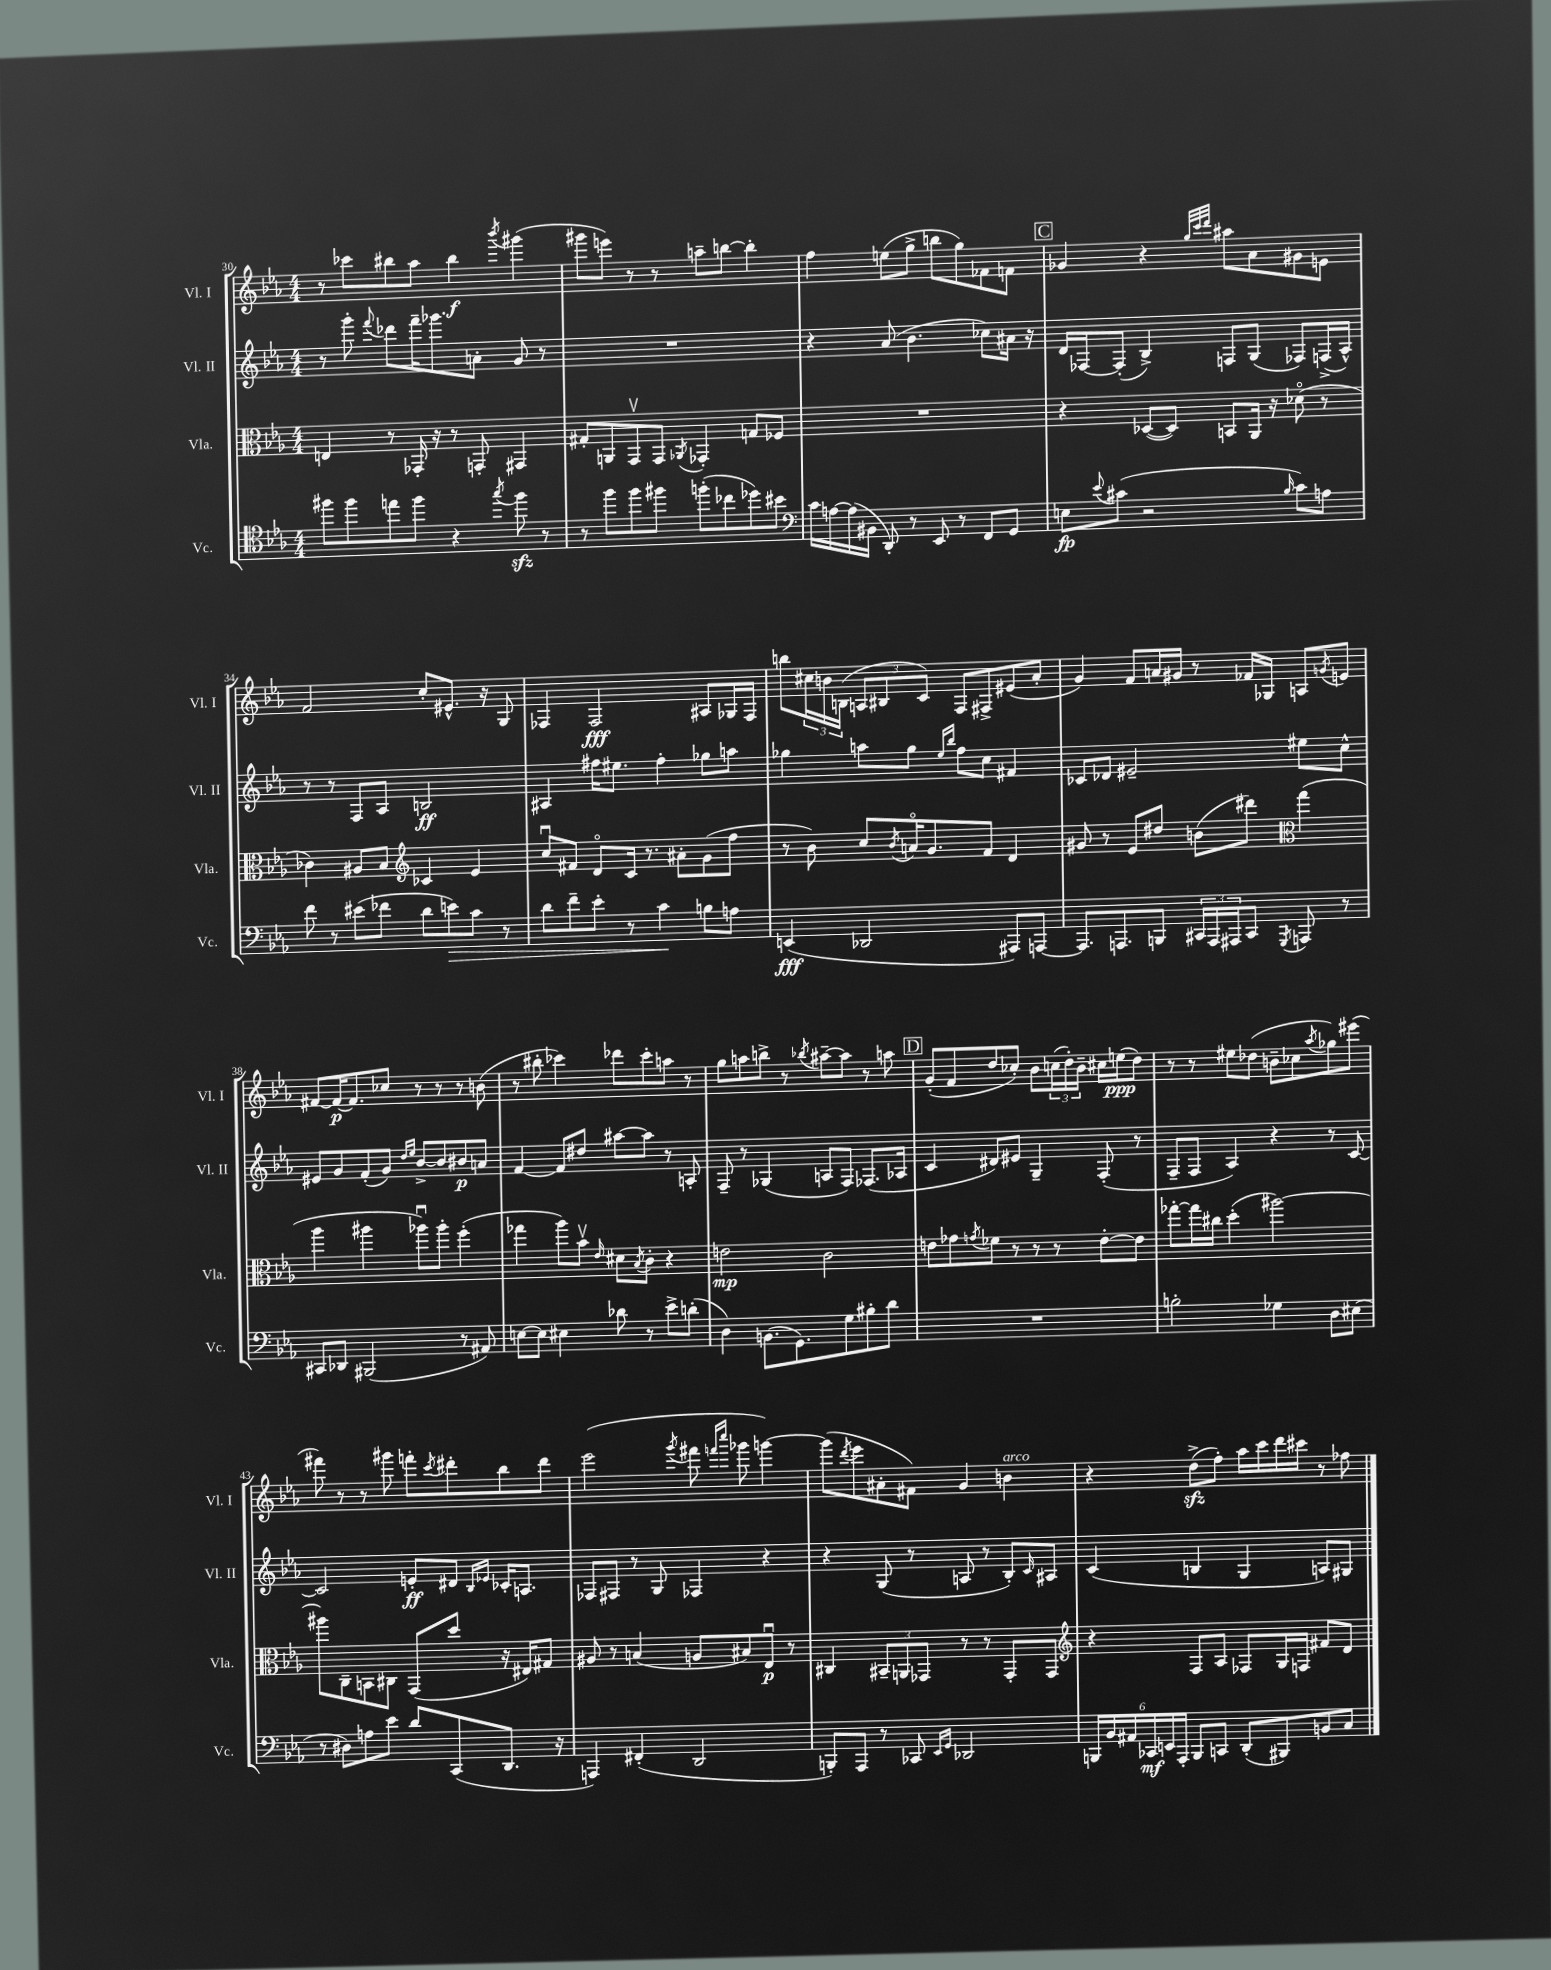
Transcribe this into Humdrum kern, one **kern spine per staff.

**kern	**dynam	**kern	**dynam	**kern	**dynam	**kern	**dynam
*part4	*part4	*part3	*part3	*part2	*part2	*part1	*part1
*staff4	*staff4	*staff3	*staff3	*staff2	*staff2	*staff1	*staff1
*I"Vc.	*	*I"Vla.	*	*I"Vl. II	*	*I"Vl. I	*
*I'Vc.	*	*I'Vla.	*	*I'Vl. II	*	*I'Vl. I	*
*clefC4	*	*clefC3	*	*clefG2	*	*clefG2	*
*k[b-e-a-]	*	*k[b-e-a-]	*	*k[b-e-a-]	*	*k[b-e-a-]	*
*M4/4	*	*M4/4	*	*M4/4	*	*M4/4	*
=30	=30	=30	=30	=30	=30	=30	=30
8ff#X\L	.	4En/	.	8r	.	8r	.
8ff#\	.	.	.	8ggg'\	.	8ccc-X\L	.
.	.	.	.	8qqfff/	.	.	.
8een\	.	8r	.	8ddd-X\L	.	8bb#X\	.
8ff#\J	.	16GG-X'/	.	16fff~\K	.	8aa-\J	.
.	.	16r	.	8.ggg-X\	.	.	.
4r	.	8r	.	.	.	4bb#\	f
.	.	8GGn'/	.	8an'\J	.	.	.
8qgg/	.	.	.	.	.	8qbbb-/	.
8ff#zz\	.	4GG#X/	.	8g/	.	(4ggg#X\	.
8r	.	.	.	8r	.	.	.
=31	=31	=31	=31	=31	=31	=31	=31
8r	.	8G#X'/L	.	1r	.	8ggg#X\L	.
8ff\L	.	8AAn/	.	.	.	8eeen\J)	.
8ff\	.	8GGv/	.	.	.	8r	.
8ff#X\J	.	8GG/J	.	.	.	8r	.
.	.	8qAA-X/	.	.	.	.	.
(8ffn'\L	.	4GG-X'/	.	.	.	8aan~\L	.
8cc-X\	.	.	.	.	.	[8bbn\J	.
8dd-X\)	.	8Gn/L	.	.	.	4bb'\]	.
8b#X\J	.	8F-X/J	.	.	.	.	.
=32	=32	=32	=32	=32	=32	=32	=32
*clefF4	*	*	*	*	*	*	*
16c\LL	.	1r	.	4r	.	4ff\	.
[16An\	.	.	.	.	.	.	.
(16A\]	.	.	.	.	.	.	.
16BB#X\JJ	.	.	.	.	.	.	.
8DD'/)	.	.	.	(8a-/	.	(8een\L	.
8r	.	.	.	4.b-\	.	8gg^\J	.
8EE-/	.	.	.	.	.	8bbn\L	.
8r	.	.	.	.	.	8gg\)	.
8FF/L	.	.	.	8cc-X\L)	.	8f-X\	.
8GG/J	.	.	.	16a#X\Jk	.	8fn\J	.
.	.	.	.	16r	.	.	.
!!LO:REH:place=s1:t=C
=33	=33	=33	=33	=33	=33	=33	=33
8En\L	fp	4r	.	16d/LL	.	4g-X/	.
.	.	.	.	[16F-X/J	.	.	.
8qqe-/	.	.	.	.	.	.	.
(8c#X\J	.	.	.	(8F-'/J]	.	.	.
2r	.	([8D-X/L	.	4B-^/)	.	4r	.
.	.	8D-/J])	.	.	.	.	.
.	.	.	.	.	.	32qqgg/LLL	.
.	.	.	.	.	.	32qqccc/	.
.	.	.	.	.	.	32qqddd/JJJ	.
.	.	8BBn/L	.	8Fn/L	.	8aa#X\L	.
.	.	16AA-/Jk	.	(8G/J	.	8a-\	.
.	.	16r	.	.	.	.	.
16qqB-/	.	.	.	.	.	.	.
8c#\L)	.	(8d-X\	.	8F-X/L)	.	8g#X\	.
8An\J	.	8r	.	(16Fn^/L	.	8en\J	.
.	.	.	.	16A-^^/JJ)	.	.	.
!!LO:LB:g=z
=34	=34	=34	=34	=34	=34	=34	=34
8f\	.	4c-X\)	.	8r	.	2f/	.
8r	.	.	.	8r	.	.	.
(8e#X\L	.	8A#X/L	.	8F/L	.	.	.
8f-X\J	.	8B-/J	.	8A-/J	.	.	.
*	*	*clefG2	*	*	*	*	*
8d\L	.	4c-X/	.	2Bn/	ff	8cc'/L	.
!	!LO:HP:b	!	!	!	!	!	!
8en\)	>	.	.	.	.	8.e#X^^/J	.
8c\J	.	4e-/	.	.	.	.	.
.	.	.	.	.	.	16r	.
8r	.	.	.	.	.	8G/	.
=35	=35	=35	=35	=35	=35	=35	=35
8d\L	.	8ccu/L	.	4A#X/	.	4F-X/	.
8f~\	.	8f#X/J	.	.	.	.	.
8e-'\J	.	8d/L	.	16ff#X\KL	.	2F-/	fff
.	.	.	.	8.ee#X\J	.	.	.
8r	.	16c/Jk	.	.	.	.	.
.	.	8.r	.	.	.	.	.
4c\	.	.	.	4ff#'\	.	.	.
.	.	8a#X'\L	.	.	.	.	.
8Bn\L	]	(8g\	.	8gg-X\L	.	8A#X/L	.
8An\J	.	8ff\J	.	8aan\J	.	16G-X/L	.
.	.	.	.	.	.	16F-/JJ	.
=36	=36	=36	=36	=36	=36	=36	=36
(4EEn/	fff	8r	.	4gg-X\	.	8bbn\L	.
.	.	8b-\)	.	.	.	24cc#X\L	.
.	.	.	.	.	.	24bn\	.
.	.	.	.	.	.	(24Bn\JJ	.
2DD-X/	.	8cc/L	.	8aan\L	.	12An/L	.
.	.	.	.	.	.	12B#X/	.
.	.	8qb-/	.	.	.	.	.
.	.	16an/K	.	8gg-\J	.	.	.
.	.	.	.	.	.	12c/J)	.
.	.	8.g/	.	.	.	.	.
.	.	.	.	16qqee-/LL	.	.	.
.	.	.	.	16qqbb-/JJ	.	.	.
.	.	.	.	8ff\L	.	8F/L	.
.	.	8f/J	.	8cc\J	.	8F#X^/	.
8AAA#X/L)	.	4d/	.	4f#X/	.	(8e#X/	.
[8AAAn/J	.	.	.	.	.	8a-'/J	.
=37	=37	=37	=37	=37	=37	=37	=37
8.AAA/L]	.	8g#X/	.	8c-X/L	.	4g/)	.
.	.	8r	.	8d-X/J	.	.	.
8.AAAn/	.	.	.	.	.	.	.
.	.	8e-/L	.	2e#X~/	.	8f/L	.
8BBBn/J	.	8dd#X/J	.	.	.	16an/L	.
.	.	.	.	.	.	16g#X/JJ	.
24CC#X/LL	.	(8bn\L	.	.	.	8r	.
24AAA/	.	.	.	.	.	.	.
24AAA#X/J	.	.	.	.	.	.	.
8CC#/J	.	8ddd#X\J)	.	.	.	16f-X/LL	.
.	.	.	.	.	.	16G-X/JJ	.
8qGGG/	.	.	.	.	.	.	.
*	*	*clefC3	*	*	*	*	*
8AAAn/	.	(4gg\	.	8ee#X\L	.	8An/L	.
.	.	.	.	.	.	8qgn/	.
8r	.	.	.	8cc^^\J	.	8en/J	.
!!LO:LB:g=z
=38	=38	=38	=38	=38	=38	=38	=38
8CC#X/L	.	4aa-\	.	8e#X/L	.	[8f#X/L	.
8DD-X/J	.	.	.	8g/	.	16f#/K_	p
.	.	.	.	.	.	8.f#/]	.
(2BBB#X/	.	4aa#X\	.	(8f'/	.	.	.
.	.	.	.	8g/J)	.	8cc-X/J	.
.	.	.	.	16qqdd/LL	.	.	.
.	.	.	.	16qqee-/JJ	.	.	.
.	.	8aa-Xu\L)	.	[8b-^/L	.	8r	.
.	.	8aa-'\J	.	8b-/]	.	8r	.
8r	.	(4ff'\	.	8b#X/	p	8r	.
8AA#X/)	.	.	.	8an/J	.	(8bn\	.
=39	=39	=39	=39	=39	=39	=39	=39
[8En\L	.	4gg-X\	.	[4f/	.	8r	.
8E\J]	.	.	.	.	.	8bb#X'\	.
4E#X\	.	8aa-\L)	.	8f/L]	.	4ccc-X\)	.
.	.	8b-v\J	.	8dd#X/J	.	.	.
.	.	16qqe-/	.	.	.	.	.
8d-X\	.	8d#X\L	.	[8aa#X\L	.	8ddd-X\L	.
.	.	8qB-/	.	.	.	.	.
8r	.	8c'\J	.	8aa#\J]	.	8ccc-'\	.
8e-^\L	.	4r	.	8r	.	8aan\J	.
(8dn'\J	.	.	.	8An'/	.	8r	.
=40	=40	=40	=40	=40	=40	=40	=40
4D\)	.	2en\	mp	8F~/	.	8gg\L	.
.	.	.	.	8r	.	8aan\	.
(8.BBn\L	.	.	.	(4G-X/	.	8bbn^\J	.
.	.	.	.	.	.	8r	.
8.GG\)	.	.	.	.	.	.	.
.	.	.	.	.	.	8qbb-X/	.
.	.	2c\	.	8An/L	.	[8aa#X~\L	.
8G\	.	.	.	8F/J)	.	8aa#\J]	.
8B#X'\	.	.	.	(8.F-X/L	.	8r	.
8d\J	.	.	.	.	.	8aan\	.
.	.	.	.	16A-X/Jk	.	.	.
!!LO:REH:place=s1:t=D
=41	=41	=41	=41	=41	=41	=41	=41
1r	.	8en\L	.	4c/	.	(8g'/L	.
.	.	8g-X\	.	.	.	8f/	.
.	.	8qgn/	.	.	.	.	.
.	.	8f-X\J	.	8d#X/L)	.	8dd/	.
.	.	8r	.	8e#X/J	.	8cc-X'/J)	.
.	.	8r	.	4G~/	.	8b-\L	.
.	.	8r	.	.	.	(24ccn\L	.
.	.	.	.	.	.	24dd'\)	.
.	.	.	.	.	.	24b-~\JJ	.
.	.	[8e'\L	.	(8F'/	.	16cc#X\LL	.
.	.	.	.	.	.	(16een\J	ppp
.	.	8e\J]	.	8r	.	8dd\J)	.
=42	=42	=42	=42	=42	=42	=42	=42
2Bn'\	.	[8gg-X'\L	.	8F~/L	.	8r	.
.	.	16gg-\L]	.	8F/J	.	8r	.
.	.	16cc#X\JJ	.	.	.	.	.
.	.	(4dd'\	.	4A-/)	.	8ee#X\L	.
.	.	.	.	.	.	(8dd-X\J	.
4G-X\	.	[2aa#X\)	.	4r	.	8bn~\L	.
.	.	.	.	.	.	8cc-X\	.
.	.	.	.	.	.	8qaa-/	.
8D\L	.	.	.	8r	.	8gg-X\)	.
(8E#X\J	.	.	.	[8c/	.	(8eee#X\J	.
!!LO:LB:g=z
=43	=43	=43	=43	=43	=43	=43	=43
8r	.	8aa#X\L]	.	2c/]	.	8fff#X\)	.
8D#X\L)	.	8C~\	.	.	.	8r	.
8An\	.	8BBn\	.	.	.	8r	.
8e-\J	.	8C#X\J	.	.	.	8ggg#X\	.
8d/L	.	(8GG/L	.	8en'/L	ff	8fffn'\L	.
.	.	.	.	.	.	8qccc/	.
(8CC/	.	8dd/J	.	8d#X/J	.	8ddd#X'\	.
.	.	.	.	16qqB-/LL	.	.	.
.	.	.	.	16qqe-X/JJ	.	.	.
8.DD/J	.	16r	.	16c-X'/KL	.	8bb-\	.
.	.	16E#X/KL)	.	8.An/J	.	.	.
.	.	8G#X/J	.	.	.	8ddd#\J	.
16r	.	.	.	.	.	.	.
=44	=44	=44	=44	=44	=44	=44	=44
4AAAn/)	.	8A#X/	.	8F-X/L	.	(2eee-\	.
.	.	8r	.	8F#X/J	.	.	.
(4FF#X'/	.	(4Bn/	.	8r	.	.	.
.	.	.	.	8G/	.	.	.
.	.	.	.	.	.	8qggg/	.
2DD/	.	8An/L	.	4F-X/	.	8fff#X\	.
.	.	.	.	.	.	16qqfffn/LL	.
.	.	.	.	.	.	16qqcccc/JJ	.
.	.	8B#X/)	.	.	.	8ggg-X\	.
.	.	8E-u/J	p	4r	.	[4gggn\)	.
.	.	8r	.	.	.	.	.
=45	=45	=45	=45	=45	=45	=45	=45
8BBBn'/L)	.	4C#X/	.	4r	.	(8ggg\L]	.
.	.	.	.	.	.	8qddd/	.
8AAA-/J	.	.	.	.	.	8eee-\	.
8r	.	12BB#X~/L	.	(8G/	.	8a#X'\	.
.	.	12AAn/	.	.	.	.	.
8CC-X/	.	.	.	8r	.	8f#X\J)	.
.	.	12GG-X/J	.	.	.	.	.
16qqEE-/LL	.	.	.	.	.	.	.
16qqGG/JJ	.	.	.	.	.	.	.
2DD-X/	.	8r	.	8An/	.	4g/	.
.	.	8r	.	8r	.	.	.
!	!	!	!	!	!	!LO:TX:a:i:t=arco	!
.	.	8GG-'/L	.	8B-'/L)	.	4bn\	.
.	.	.	.	16qqc/	.	.	.
.	.	8GG-/J	.	8A#X/J	.	.	.
=46	=46	=46	=46	=46	=46	=46	=46
*	*	*clefG2	*	*	*	*	*
24BBBn/LL	.	4r	.	(4c/	.	4r	.
24BB-/	.	.	.	.	.	.	.
24AA#X/	.	.	.	.	.	.	.
24CC-X/	mf	.	.	.	.	.	.
24EEn/	.	.	.	.	.	.	.
24AAA-'/JJ	.	.	.	.	.	.	.
8BBB/L	.	8F/L	.	4Bn/	.	(8ddzz^\L	.
8CCn/J	.	8A-/J	.	.	.	8ff'\J)	.
(8DD'/L	.	8F-X/L	.	4G/	.	16aa-\LL	.
.	.	.	.	.	.	16ccc\	.
8BBB#X/)	.	16G/L	.	.	.	16ddd\	.
.	.	16Fn/JJ	.	.	.	16ccc#X\JJ	.
8BBn/	.	8f#X/L	.	8An/L)	.	8r	.
8C/J	.	8d/J	.	8G#X/J	.	8ff-X\	.
==	==	==	==	==	==	==	==
*-	*-	*-	*-	*-	*-	*-	*-
